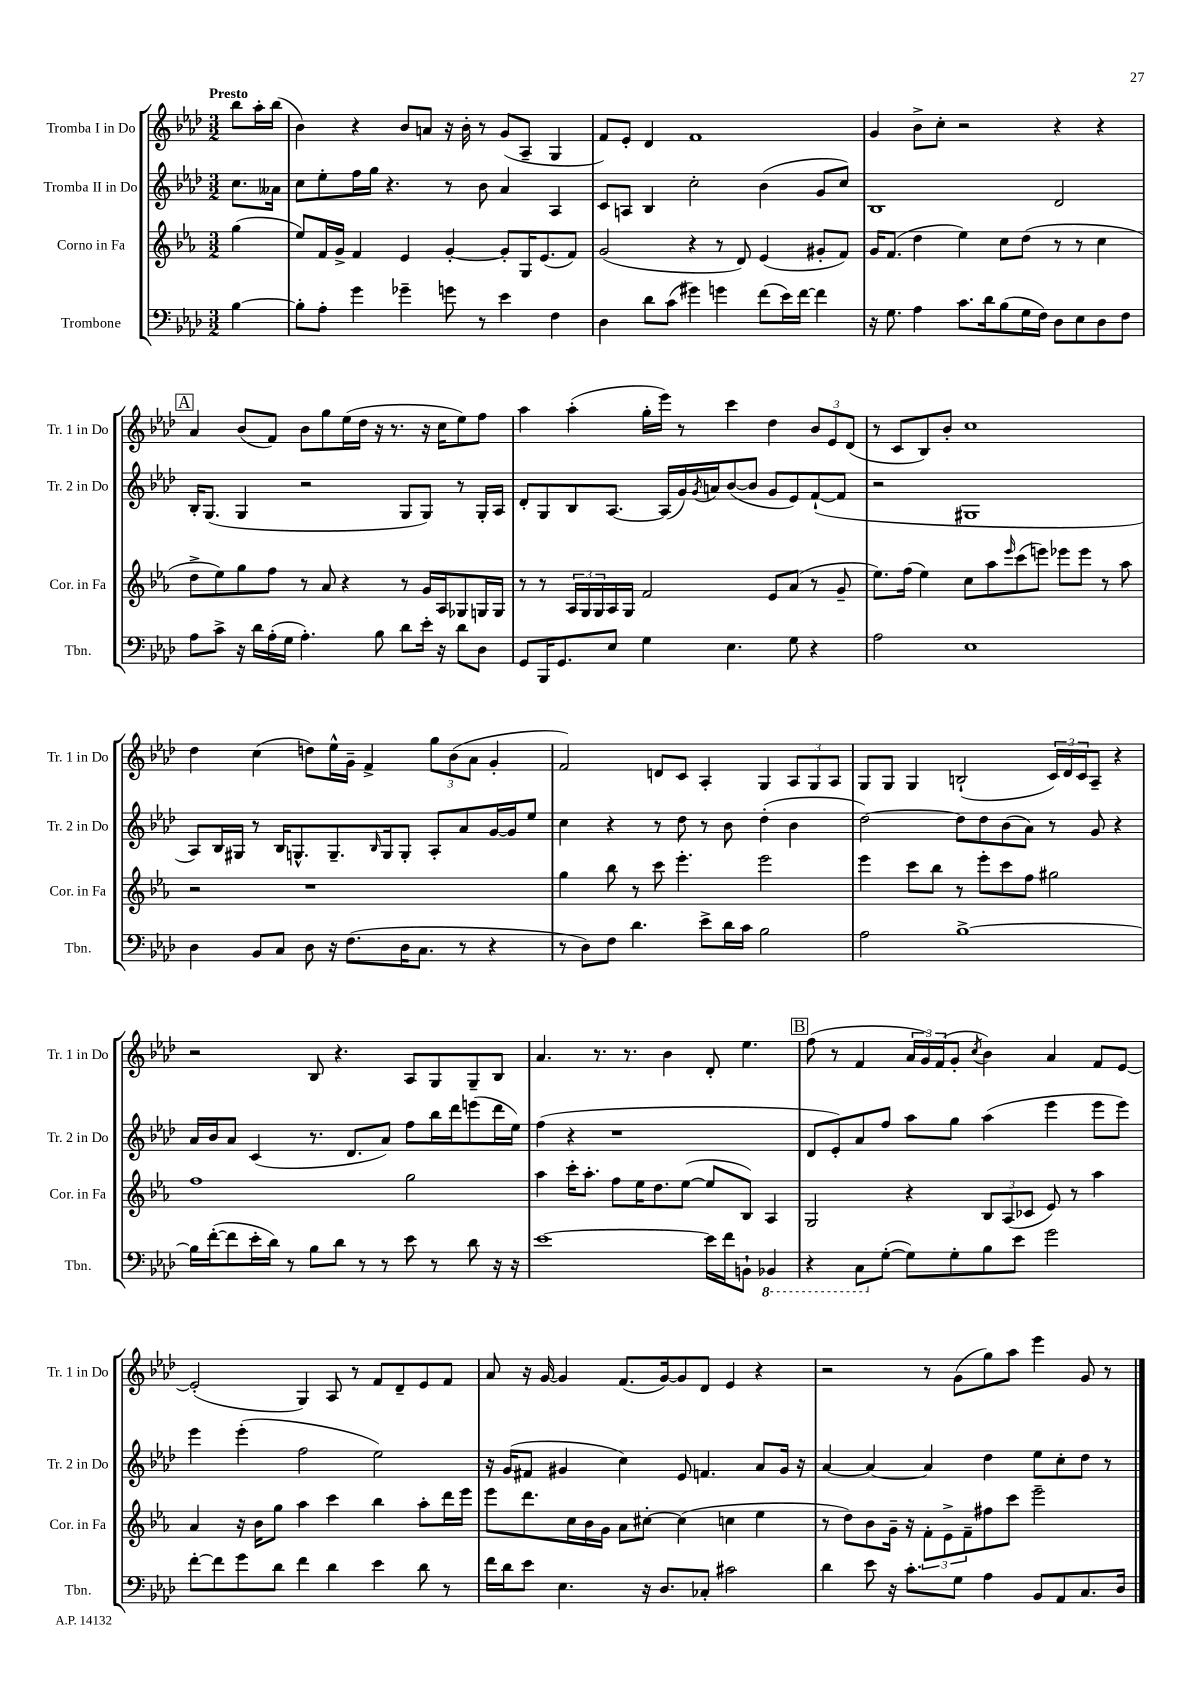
<<
\new StaffGroup <<
\new Staff = "s0" \with { instrumentName = "Tromba I in Do" shortInstrumentName = "Tr. 1 in Do" } {
    \clef treble \key aes \major \numericTimeSignature \time 3/2 \partial 4 \tempo "Presto"
    bes''8 aes''16-. bes''16( |
    bes'4) r4 bes'8 a'8 r16 bes'16-. r8 g'8( aes8-- g4 |
    f'8) ees'8-. des'4 f'1 |
    g'4 bes'8-> c''8-. r2 r4 r4 |
    \mark \markup { \box "A" } aes'4 bes'8( f'8) bes'8 g''8 ees''16( des''16 r16 r8. r16 c''16 ees''8) f''8 |
    aes''4 aes''4-.( g''16-. ees'''16) r8 c'''4 des''4 \tuplet 3/2 { bes'8 ees'8 des'8( } |
    r8 c'8 bes8) bes'8-. c''1 |
    des''4 c''4( d''8) ees''16-^ g'16-- f'4-> \tuplet 3/2 { g''8 bes'8( aes'8 } g'4-. |
    f'2) d'8 c'8 aes4-. g4 \tuplet 3/2 { aes8 g8 aes8 } |
    g8 g8 g4 b2-!( \tuplet 3/2 { c'16) des'16 c'16 } aes8-- r4 |
    r2 bes8 r4. aes8 g8 g8-- bes8 |
    aes'4. r8. r8. bes'4 des'8-. ees''4. |
    \mark \markup { \box "B" } f''8( r8 f'4 \tuplet 3/2 { aes'16 g'16) f'16( } g'8-. \acciaccatura { c''8 } bes'4) aes'4 f'8 ees'8~ |
    ees'2-.( g4) aes8 r8 f'8 des'8-- ees'8 f'8 |
    aes'8 r16 g'16~ g'4 f'8.( g'16~) g'8 des'8 ees'4 r4 |
    r2 r8 g'8( g''8) aes''8 ees'''4 g'8 r8 \bar "|." |
}
\new Staff = "s1" \with { instrumentName = "Tromba II in Do" shortInstrumentName = "Tr. 2 in Do" } {
    \clef treble \key aes \major \numericTimeSignature \time 3/2 \partial 4
    c''8. aeses'16 |
    c''8 ees''8-. f''16 g''16 r4. r8 bes'8 aes'4 aes4 |
    c'8 a8 bes4 c''2-. bes'4( g'8 c''8) |
    bes1 des'2 |
    \mark \markup { \box "A" } bes16-. g8.( g4 r2 g8 g8) r8 g16-. aes16 |
    des'8-. g8 bes8 aes8.~ aes16( g'16) \acciaccatura { g'8 } a'16 bes'8~( bes'8 g'8 ees'8) f'8~-!( f'8 |
    r2 gis1 |
    aes8) bes16 gis16 r8 bes16 g8.-^ g8.-- \grace { bes16 } g16 g8-. aes8-. aes'8 g'16~ g'16 ees''8 |
    c''4 r4 r8 des''8 r8 bes'8 des''4-.( bes'4 |
    des''2~) des''8 des''8 bes'8( aes'8) r8 g'8 r4 |
    aes'16 bes'16 aes'8 c'4( r8. des'8. aes'8) f''8 bes''16 des'''16 e'''8( des'''16 ees''16) |
    f''4( r4 r1 |
    \mark \markup { \box "B" } des'8 ees'8-.) aes'8 f''8 aes''8 g''8 aes''4( ees'''4 ees'''8 ees'''8) |
    ees'''4 ees'''4-.( f''2 ees''2) |
    r16 g'16( fis'8 gis'4 c''4) ees'8 f'4. aes'8 gis'16 r16 |
    aes'4~ aes'4~ aes'4 des''4 ees''8 c''8-. des''8 r8 \bar "|." |
}
\new Staff = "s2" \with { instrumentName = "Corno in Fa" shortInstrumentName = "Cor. in Fa" } {
    \clef treble \key ees \major \numericTimeSignature \time 3/2 \partial 4
    g''4( |
    ees''8) f'16 g'16-> f'4 ees'4 g'4~-. g'8-. g16 ees'8.( f'8) |
    g'2( r4 r8 d'8) ees'4( gis'8-. f'8) |
    g'16 f'8.( d''4 ees''4) c''8 d''8( r8 r8 c''4 |
    \mark \markup { \box "A" } d''8-> ees''8) g''8 f''8 r8 aes'8 r4 r8 g'16 aes16 ges8 g16 g16 |
    r8 r8 \tuplet 3/2 { aes16 g16 g16 } aes16 g16 f'2 ees'8 aes'8( r8 g'8-- |
    ees''8.) f''16( ees''4) c''8 aes''8 \grace { ees'''16 } c'''8( e'''8) ees'''8 ees'''8 r8 aes''8 |
    r2 r1 |
    g''4 bes''8 r8 c'''8 ees'''4.-. ees'''2 |
    ees'''4 c'''8 bes''8 r8 ees'''8-. c'''8 f''8 gis''2 |
    f''1 g''2 |
    aes''4 c'''16-. aes''8.-. f''8 ees''16 d''8. ees''8~( ees''8 bes8) aes4 |
    \mark \markup { \box "B" } g2 r4 \tuplet 3/2 { bes8 aes8( ces'8 } ees'8) r8 aes''4 |
    aes'4 r16 bes'16 g''8 aes''4 c'''4 bes''4 aes''8-. d'''16 ees'''16 |
    ees'''8 d'''8. c''16 bes'16 g'16 aes'8 cis''8~-. cis''4( c''4 ees''4 |
    r8 d''8) bes'8 g'16-- r16 \tuplet 3/2 { f'8-. ees'8-> f'8-- } fis''8 c'''8 ees'''2-- \bar "|." |
}
\new Staff = "s3" \with { instrumentName = "Trombone" shortInstrumentName = "Tbn." } {
    \clef bass \key aes \major \numericTimeSignature \time 3/2 \partial 4
    bes4~ |
    bes8-. aes8-. g'4 ges'4-- g'8 r8 ees'4 f4 |
    des4 des'8 c'8( gis'4) g'4 f'8( ees'16) f'16~ f'4 |
    r16 g8. aes4 c'8. des'16 bes8( g16 f16) des8 ees8 des8 f8 |
    \mark \markup { \box "A" } aes8 c'8-> r16 des'16 aes16-.( g16 aes4.-.) bes8 des'8 ees'16-. r16 des'8 des8 |
    g,8 bes,,16 g,8. ees8 g4 ees4. g8 r4 |
    aes2 ees1 |
    des4 bes,8 c8 des8 r16 f8.( des16 c8. r8 r4 |
    r8 des8) f8 des'4. ees'8-> des'16 c'16 bes2 |
    aes2 bes1~-> |
    bes16 f'16~-.( f'8 ees'16-. des'16) r8 bes8 des'8 r8 r8 ees'8 r8 des'8 r16 r16 |
    ees'1~ ees'16 f'16 b,8-! \ottava #-1 bes,,!4 |
    \mark \markup { \box "B" } r4 c,8 \ottava #0 g8~-.( g8) g8-. bes8 ees'8 g'2 |
    f'8~-. f'8 g'8 des'8 f'4 des'4 ees'4 des'8 r8 |
    f'16 des'16 ees'8 ees4. r16 des8. ces8-. cis'2 |
    des'4 ees'8 r16 c'8.-. g8 aes4 bes,8 aes,8 c8. des16 \bar "|." |
}
>>
>>
\layout { \context { \Score \remove "Bar_number_engraver" } }
